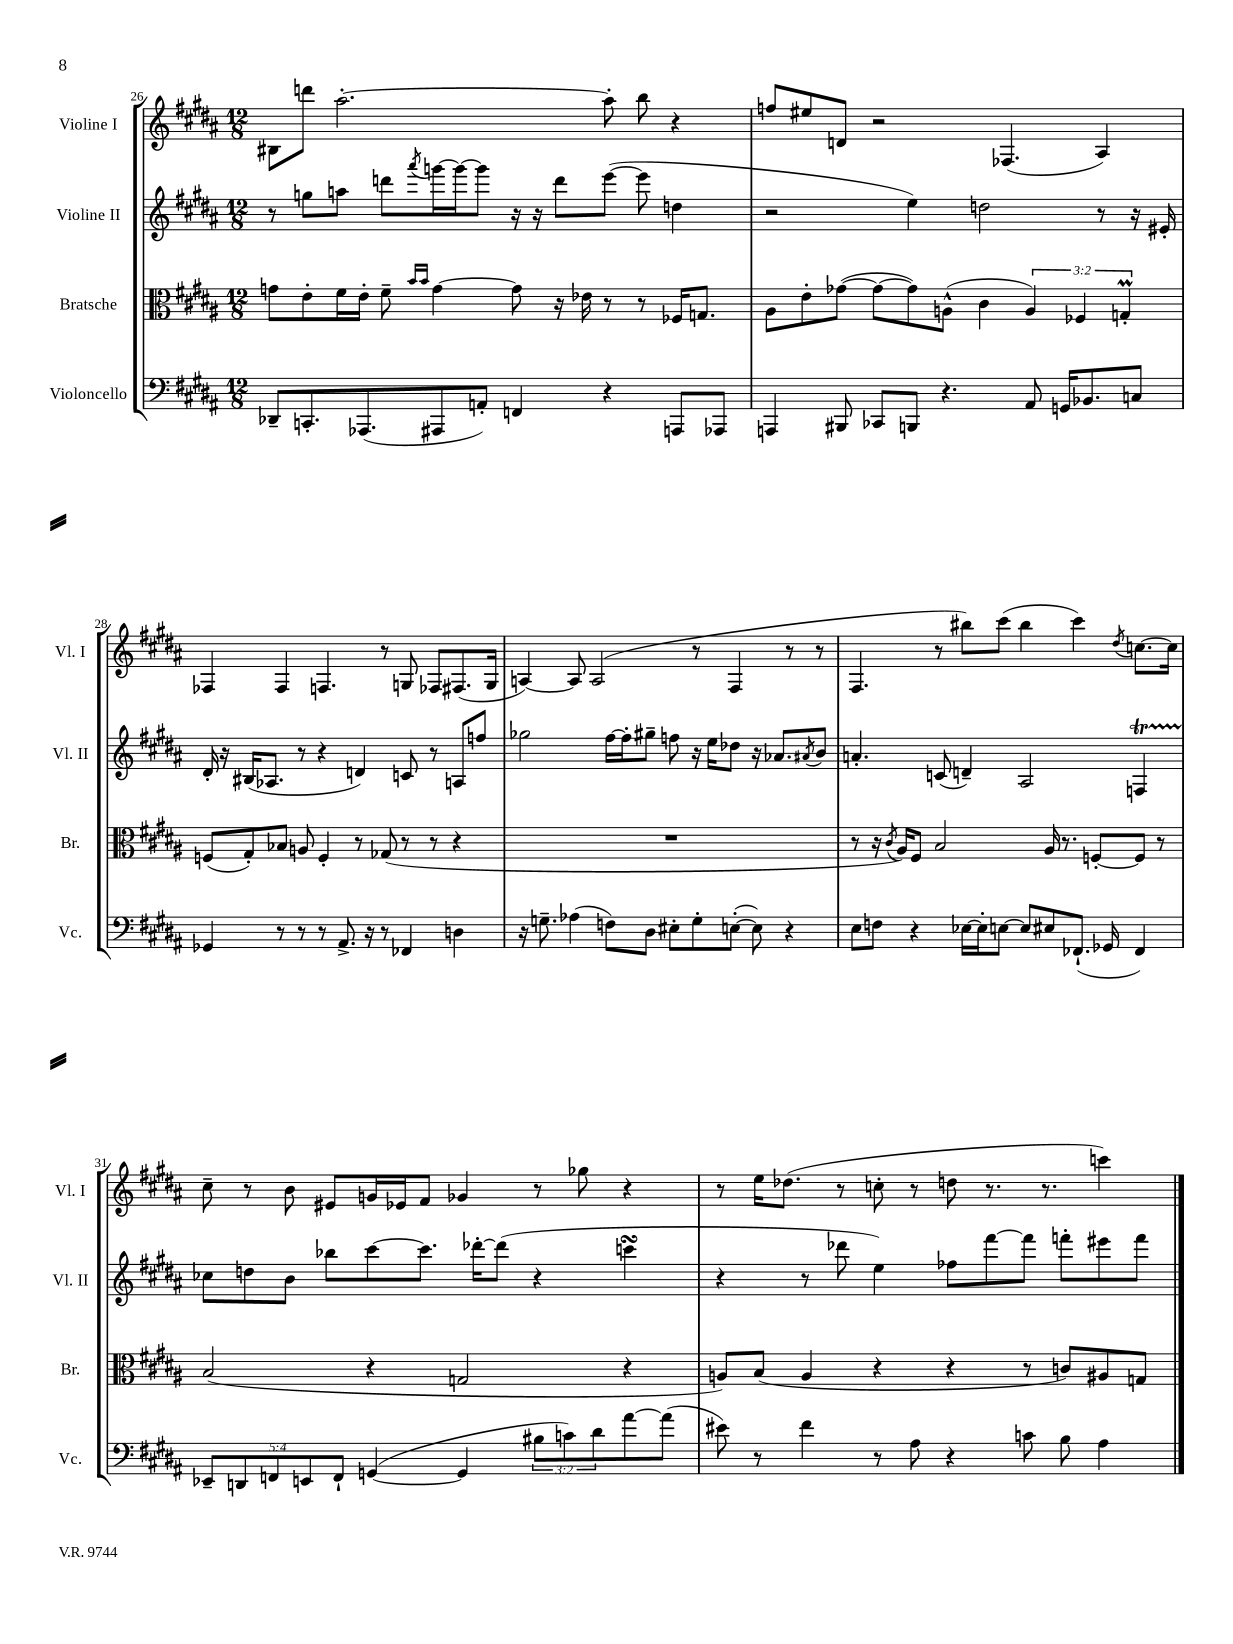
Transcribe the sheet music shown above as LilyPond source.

<<
\new StaffGroup <<
\new Staff = "s0" \with { instrumentName = "Violine I" shortInstrumentName = "Vl. I" } {
    \clef treble \key b \major \numericTimeSignature \time 12/8
    bis8 d'''8 ais''2.~-. ais''8-. b''8 r4 |
    f''8 eis''8 d'8 r2 fes4.( ais4) |
    fes4 fes4 f4. r8 g8 fes8 fis8.( g16 |
    a4~) a8 a2( r8 fis4 r8 r8 |
    fis4. r8 bis''8) cis'''8( bis''4 cis'''4) \acciaccatura { dis''8 } c''8.~ c''16 |
    cis''8-- r8 b'8 eis'8 g'16 ees'16 fis'8 ges'4 r8 ges''8 r4 |
    r8 e''16 des''8.( r8 c''8-. r8 d''8 r8. r8. c'''4) \bar "|." |
}
\new Staff = "s1" \with { instrumentName = "Violine II" shortInstrumentName = "Vl. II" } {
    \clef treble \key b \major \numericTimeSignature \time 12/8
    r8 g''8 a''8 d'''8 \acciaccatura { ais'''8 } g'''16~ g'''16~ g'''8 r16 r16 d'''8 e'''8~( e'''8 d''4 |
    r2 e''4) d''2 r8 r16 eis'16-. |
    dis'16-. r16 bis16( aes8. r8 r4 d'4) c'8 r8 a8 f''8 |
    ges''2 fis''16~ fis''16-. gis''8-- f''8 r16 e''16 des''8 r16 aes'8. \acciaccatura { ais'8 } b'8 |
    a'4.-. c'8( d'4--) ais2 f4\startTrillSpan |
    ces''8\stopTrillSpan d''8 b'8 bes''8 cis'''8~ cis'''8. des'''16~-. des'''8( r4 c'''4\turn |
    r4 r8 des'''8 e''4) fes''8 fis'''8~ fis'''8 f'''8-. eis'''8 f'''8 \bar "|." |
}
\new Staff = "s2" \with { instrumentName = "Bratsche" shortInstrumentName = "Br." } {
    \clef alto \key b \major \numericTimeSignature \time 12/8 \override Staff.TupletNumber.text = #tuplet-number::calc-fraction-text
    g'8 e'8-. fis'16 e'16-. fis'8-- \grace { b'16 b'16 } g'4~ g'8 r16 ees'16 r8 r8 fes16 g8. |
    ais8 e'8-. ges'8~( ges'8~ ges'8) a8-^( cis'4 \tuplet 3/2 { a4) fes4 g4-.\prall } |
    f8( gis8-.) bes8 a8 f4-. r8 ges8( r8 r8 r4 |
    R1. |
    r8 r16 \acciaccatura { cis'8 } ais16) fis8 b2 ais16 r8. f8~-. f8 r8 |
    b2( r4 g2 r4 |
    a8) b8( a4 r4 r4 r8 c'8) ais8 g8 \bar "|." |
}
\new Staff = "s3" \with { instrumentName = "Violoncello" shortInstrumentName = "Vc." } {
    \clef bass \key b \major \numericTimeSignature \time 12/8 \override Staff.TupletNumber.text = #tuplet-number::calc-fraction-text
    des,8-- c,8.-. aes,,8.( ais,,8 a,8-.) f,4 r4 a,,8 aes,,8 |
    a,,4 bis,,8 ces,8 b,,8 r4. ais,8 g,16 bes,8. c8 |
    ges,4 r8 r8 r8 ais,8.-> r16 r8 fes,4 d4 |
    r16 g8.-- aes4( f8) dis8 eis8-. g8-. e8~-.( e8) r4 |
    e8 f8 r4 ees16~ ees16-. e8~ e8 eis8 fes,8.-!( ges,16 fes,4) |
    \tuplet 5/4 { ees,8-- d,8 f,8 e,8 f,8-! } g,4~( g,4 \tuplet 3/2 { bis8 c'8) dis'8 } ais'8~ ais'8( |
    eis'8) r8 fis'4 r8 ais8 r4 c'8 b8 ais4 \bar "|." |
}
>>
>>
\layout { \context { \Score currentBarNumber = #26 } }
